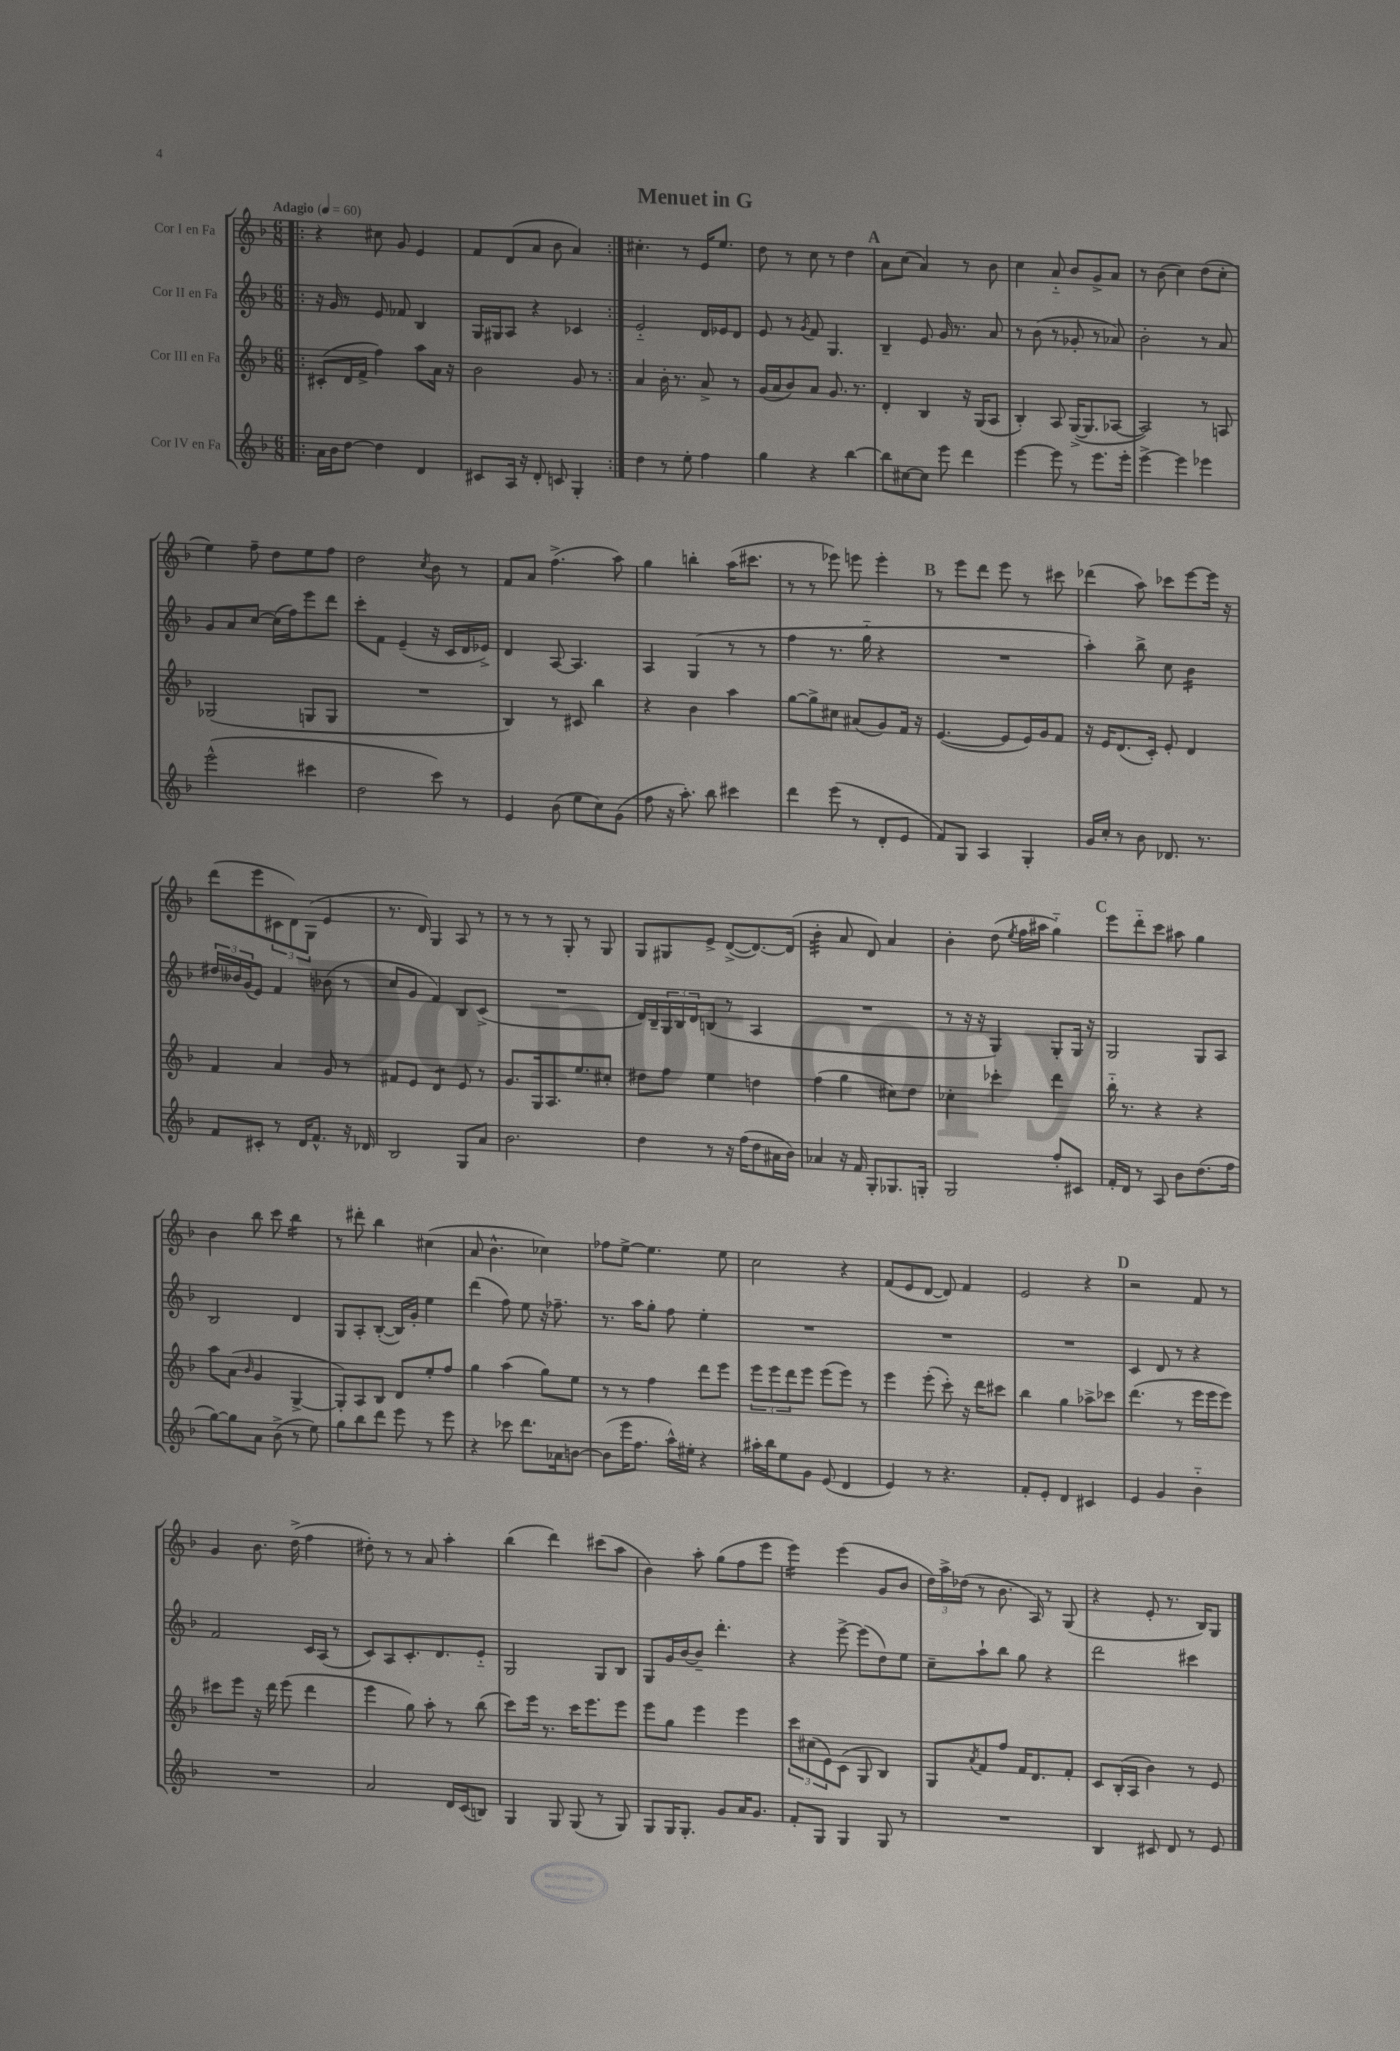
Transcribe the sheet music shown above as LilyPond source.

\header { title = "Menuet in G" }
<<
\new StaffGroup <<
\new Staff = "s0" \with { instrumentName = "Cor I en Fa" } {
    \clef treble \key f \major \numericTimeSignature \time 6/8 \tempo "Adagio" 4 = 60
    \repeat volta 2 { \bar ".|:" r4 cis''8 g'8 e'4 |
    f'8 d'8( a'8 bes'8 a'4) | }
    cis''4.-. r8 e'16 e''8. |
    d''8 r8 c''8 r8 d''4 |
    \mark \markup { \bold "A" } a'8 c''8( a'4) r8 bes'8 |
    c''4 a'8-_ bes'8 g'8-> a'8 |
    r8 bes'8( c''4) d''8( c''8-. |
    e''4) f''8-- d''8 e''8 f''8 |
    d''2 \acciaccatura { c''8 } bes'8 r8 |
    f'8 a'8 f''4.->( a''8) |
    g''4 b''4-. a''16( cis'''8. |
    r8 r8 ees'''8) e'''8 e'''4-. |
    \mark \markup { \bold "B" } r8 e'''8 d'''8 e'''8 r8 cis'''8 |
    des'''4( a''8) ces'''8 e'''8~ e'''16 r16 |
    d'''8( e'''8 \tuplet 3/2 { cis'8 d'8) g8( } e'4 |
    r8. d'16) g4 a8 r8 |
    r8 r8 r8 g8-. r8 g8 |
    g8 gis8 e'8-> d'8~->( d'8.~) d'16( |
    bes'4:32-. a'8 d'8) a'4 |
    bes'4-. d''8( \acciaccatura { e''8 } f''16 ais''16 g''4-_) |
    \mark \markup { \bold "C" } e'''8 d'''8-_ c'''8 ais''8 g''4 |
    bes'4 bes''8 c'''8 bes''4:16 |
    r8 dis'''8-. bes''4 cis''4( |
    a'8 bes'4.-^ ces''4) |
    fes''8 e''8~-> e''4. e''8 |
    c''2 r4 |
    f'8( e'8 d'8~ d'8) f'4 |
    e'2 r4 |
    \mark \markup { \bold "D" } r2 f'8 r8 |
    g'4 bes'8. d''16->( f''4 |
    dis''8-.) r8 r8 a'8 a''4-. |
    bes''4( d'''4) cis'''8( a''8 |
    bes'4) a''8-. g''8( f''8 e'''8 |
    e'''4:16) e'''4( g'8 bes'8 |
    \tuplet 3/2 { d''16) a''16-> des''16( } r8 bes'8. a16) r8 g8( |
    r4 e'8-. r8. bes16) g8 \bar "|." |
}
\new Staff = "s1" \with { instrumentName = "Cor II en Fa" } {
    \clef treble \key f \major \numericTimeSignature \time 6/8
    \repeat volta 2 { \bar ".|:" r16 g'16 r8 e'8 fes'8 bes4 |
    g16 gis16 a8 r4 ces'4 | }
    e'2-_ d'16 ees'16 d'8 |
    e'8 r8 \acciaccatura { g'8 } f'8 g4. |
    \mark \markup { \bold "A" } bes4-- e'8 g'16 r8. a'8 |
    r8 bes'8( r8 ges'8-. r8 aes'8) |
    bes'2-. r8 a'8 |
    g'8 a'8 c''8~ c''16( f''16) e'''8 d'''8 |
    c'''8-. f'8 e'4--( r16 c'16 d'16 ees'16->) |
    d'4 a8~ a4. |
    a4 g4( r8 r8 |
    f''4 r8. g''16-_ r4 |
    \mark \markup { \bold "B" } R2. |
    a''4-.) bes''8-> c''8 bes'4:16 |
    \tuplet 3/2 { dis''16 beses'16 g'16( } e'8) f'4 bes'8( r8 |
    c''8 g'8 f'4) bes8 c'8->( |
    R2. |
    d'16) bes16-- \tuplet 3/2 { g16 bes16 d'16 } b8( r8 a4 |
    R2. |
    r8 r16 r16 g4) g8-. g16 r16 |
    \mark \markup { \bold "C" } g2 g8 a8 |
    bes2 d'4 |
    g8 a8-. bes8~-.( bes16) g'16-. e''4 |
    d'''4( f''8) e''8 r16 fes''8.-- |
    r8. a''16 g''8-. f''8 e''4-. |
    R2. |
    R2. |
    R2. |
    \mark \markup { \bold "D" } c'4 d'8 r8 r4 |
    f'2 c'16 a16( r8 |
    c'8) a8 c'8.-. d'8. e'8-_ |
    g2 g8 bes8 |
    g8 g'16 bes'16~ bes'8-- d'''4.-. |
    r4 e'''8~-> e'''8( d''8) e''8 |
    c''8-- a''8-! bes''8 g''8 r4 |
    d'''2 cis'''4 \bar "|." |
}
\new Staff = "s2" \with { instrumentName = "Cor III en Fa" } {
    \clef treble \key f \major \numericTimeSignature \time 6/8
    \repeat volta 2 { \bar ".|:" cis'8-.( d'16 f'16-> f''4) a''8 a'16 r16 |
    bes'2 g'8 r8 | }
    a'4 bes'16-. r8. a'8-> r8 |
    g'16( a'16 bes'8) a'8 g'8. r8. |
    \mark \markup { \bold "A" } d'4-. bes4 r16 g16( a8 |
    bes4-.) a8 g16~->( g8. aes8~ |
    aes2) r8 a8 |
    ges2( g8 g8 |
    R2. |
    bes4) r8 cis'8 bes''4 |
    r4 bes'4 a''4 |
    g''8~ g''8-> cis''8 ais'8( g'8) f'16 r16 |
    \mark \markup { \bold "B" } e'4.~( e'8 e'16) g'16 f'8 |
    r16 e'16 d'8.( c'16-.) e'8-. d'4 |
    f'4 a'4 g'8 r8 |
    fis'8 e'8 d'4:8 e'8 r8 |
    g'8. g16 a8. e''8. cis''8-. |
    dis''8 f''8 e''4 d''4 |
    f''4( g''4 cis''8) d''8 |
    ces''4-. ces'''4-. d'''4 |
    \mark \markup { \bold "C" } bes''16-_ r8. r4 r4 |
    a''8 a'8( \grace { bes'16 } g'4 g4~-> |
    g8-.) a8 bes8 d'8 e''8-. f''8 |
    g''4 a''4( g''8) e''8 |
    r8 r8 f''4 d'''8 e'''8 |
    \tuplet 3/2 { e'''8 e'''8 d'''8 } e'''8 e'''8( e'''8) r8 |
    e'''4 e'''8-.( c'''8-.) r16 d'''16 cis'''8 |
    bes''4 g''4 aes''8-> ces'''8 |
    \mark \markup { \bold "D" } d'''4.( r8 e'''16 e'''16 e'''8) |
    cis'''8 e'''8 r16 d'''16 e'''8( d'''4 |
    e'''4 g''8) a''8-. r8 bes''8( |
    c'''8) e'''16 r8. c'''16 e'''8. e'''8 |
    e'''8 g''8 e'''4 e'''4 |
    \tuplet 3/2 { c'''8 cis''8( e'8) } c'8( g8 bes4) |
    g8 \acciaccatura { a'8 } f'8 f''8 f'16 d'8. f'8-. |
    c'8 bes16-.( a16 bes'4) r8 e'8 \bar "|." |
}
\new Staff = "s3" \with { instrumentName = "Cor IV en Fa" } {
    \clef treble \key f \major \numericTimeSignature \time 6/8
    \repeat volta 2 { \bar ".|:" a'16 bes'16 d''8~ d''4 d'4 |
    cis'8 a16 r16 d'8-. c'8 g4-. | }
    d''4 r8 e''8-. f''4 |
    g''4 r4 bes''4~ |
    \mark \markup { \bold "A" } bes''8 cis''8~ cis''8 e'''8 d'''4 |
    e'''4~ e'''8 r8 e'''8. e'''16-. |
    e'''4~-> e'''4 ees'''4 |
    e'''2-^( cis'''4 |
    d''2 c'''8) r8 |
    e'4 bes'8( e''8 c''8) g'8( |
    f''8 r16 a''8.-.) bes''8 cis'''4 |
    d'''4 e'''8( r8 d'8-. e'8 |
    \mark \markup { \bold "B" } f'8) g8 a4 g4-. |
    g'16 c''16-. r8 bes'8 des'8. r8. |
    f'8 cis'8-. r8 d'16 f'8.-^ r16 des'16 |
    bes2 g8 a'8 |
    bes'2. |
    d''4 r8 r16 f''16( d''8 ais'16 bes'16) |
    aes'4 r16 f'16 g8-. ges8. g16-. |
    g2 f''8-. cis'8 |
    \mark \markup { \bold "C" } f'16-. d'16 r8 a8 bes'8 d''8.( f''16 |
    g''8~) g''8 a'8 bes'8->( r8 e''8) |
    g''8 bes''8 d'''8 e'''8 r8 e'''8 |
    r4 ces'''8 d'''8. aes'16 b'8~ |
    b'8( e'''16 f''8. a''16-^) eis''16-. r4 |
    ais''16-. bes''16 e''8 g'8 e'8( d'4 |
    e'4) r8 r4. |
    f'8-. e'8-. d'4 cis'4 |
    \mark \markup { \bold "D" } e'4 g'4 bes'4-_ |
    R2. |
    a'2 d'16 c'16( b8) |
    g4 g8 g8( r8 g8) |
    g8 g16 g8.-. g'8 a'16 g'8. |
    f'8-. g8 g4 g8 r8 |
    R2. |
    bes4 cis'8 d'8 r8 e'8 \bar "|." |
}
>>
>>
\layout { \context { \Score \remove "Bar_number_engraver" } }
